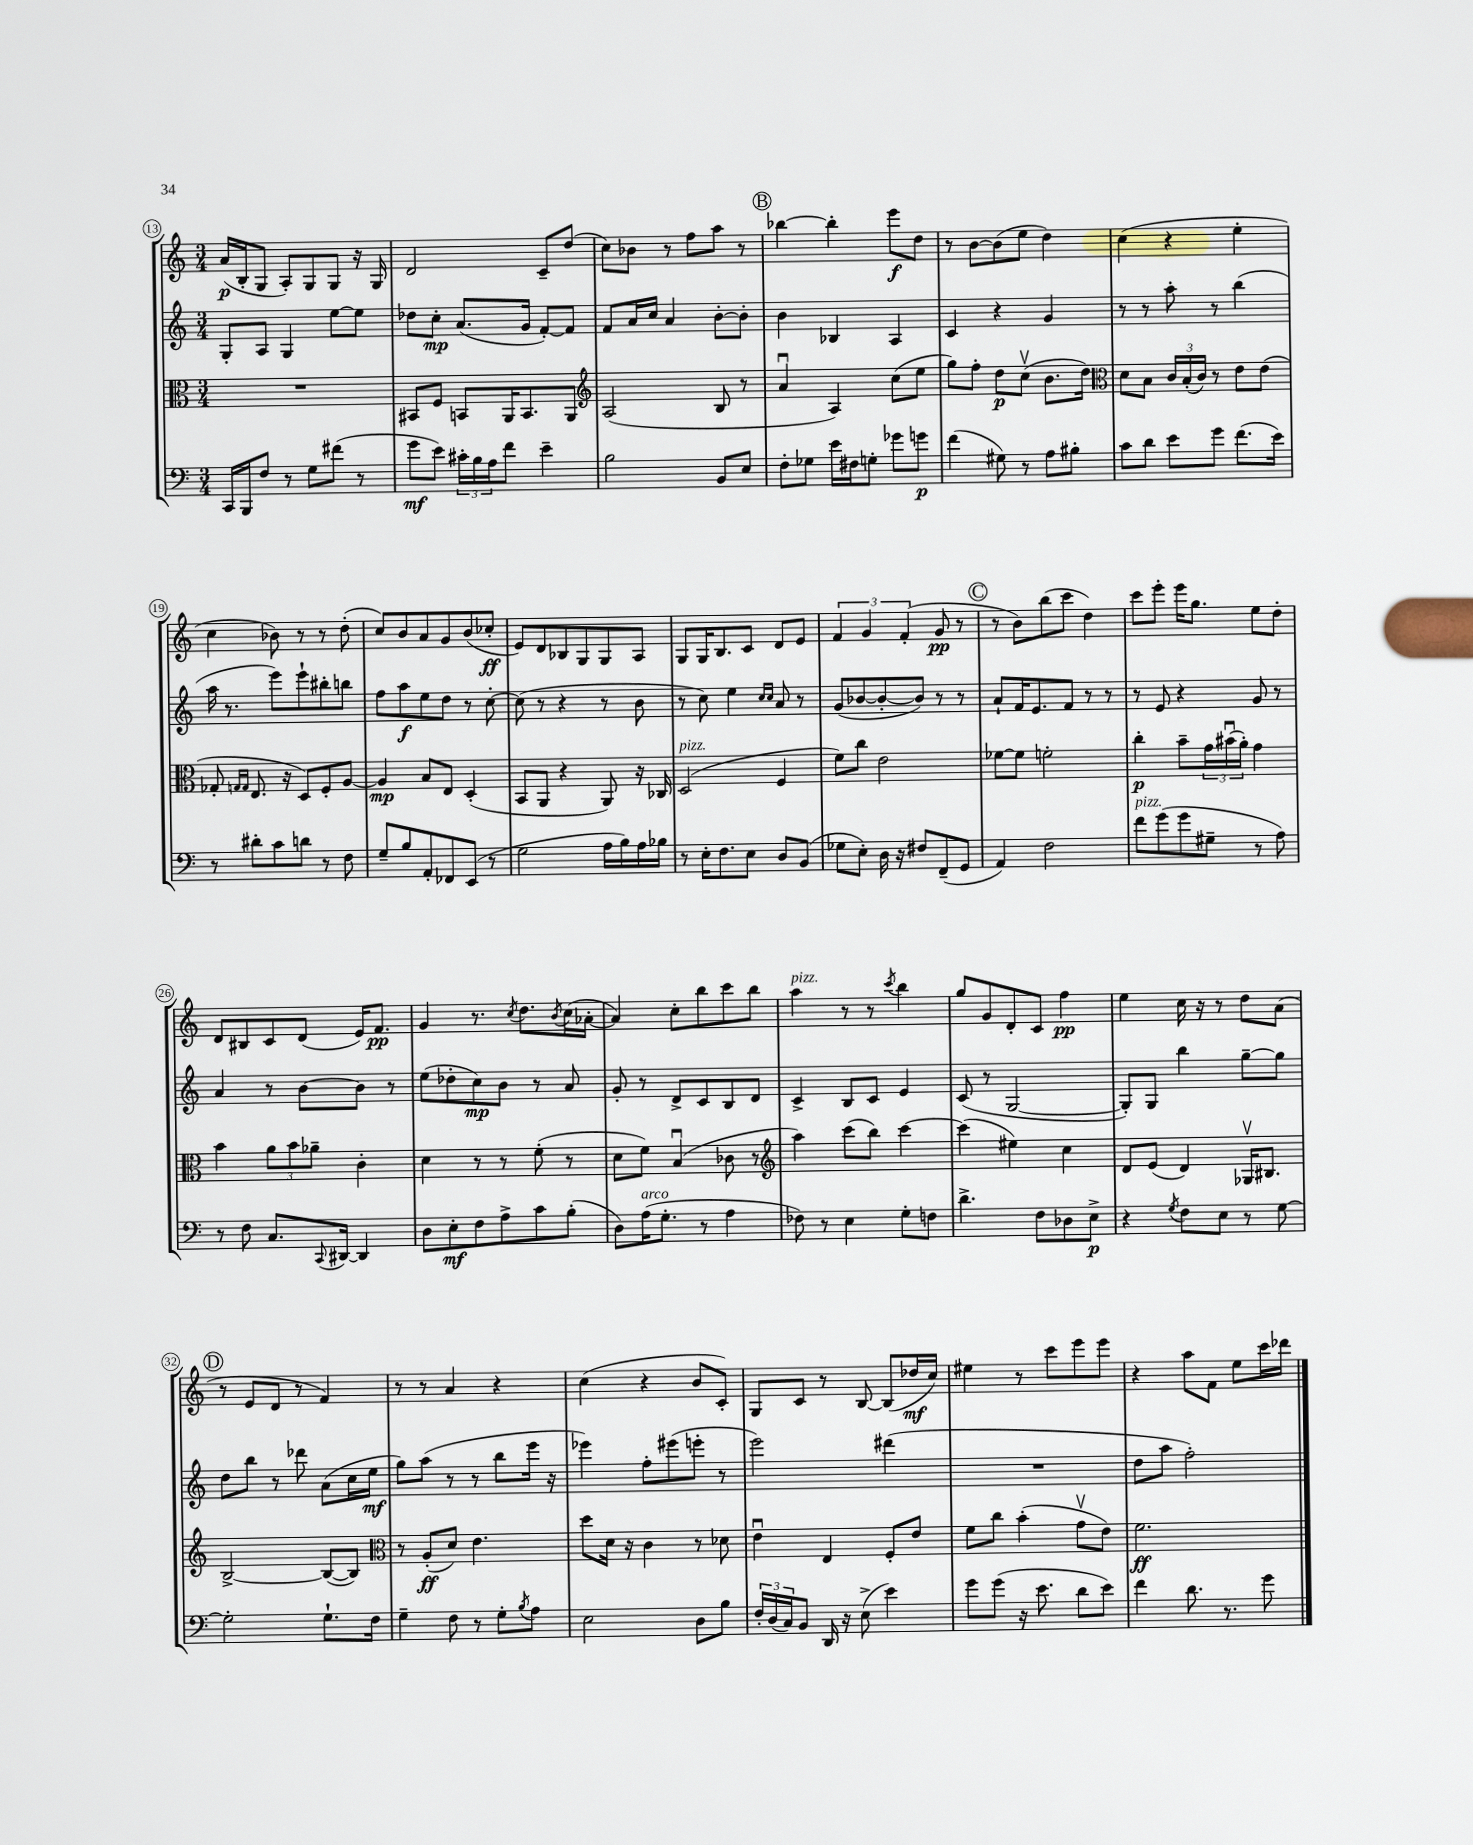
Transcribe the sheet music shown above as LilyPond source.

<<
\new StaffGroup <<
\new Staff = "s0" {
    \clef treble \key c \major \numericTimeSignature \time 3/4
    a'16\p( b16-. g8 a8-.) g8 g8 r16 g16 |
    d'2 c'8-- d''8( |
    c''8) bes'8 r8 f''8 a''8 r8 |
    \mark \markup { \circle "B" } bes''4~ bes''4-. e'''8\f d''8 |
    r8 b'8~ b'8( e''8 d''4) |
    c''4( r4 e''4-. |
    c''4 bes'8) r8 r8 d''8-.( |
    c''8) b'8 a'8 g'8 b'8( ces''8-.\ff |
    e'8) d'8 bes8 g8 g8 a8 |
    g8 g16 b8. c'8 d'8 e'8 |
    \tuplet 3/2 { f'4 g'4 f'4-.( } g'8\pp r8 |
    \mark \markup { \circle "C" } r8 b'8) b''8( c'''8 d''4) |
    c'''8 e'''8-. e'''16 g''8. e''8 d''8-. |
    d'8 bis8 c'8 d'8( e'16) f'8.\pp |
    g'4 r8. \acciaccatura { c''8 } d''8. \acciaccatura { b'8 } c''16( aes'16~-. |
    aes'4) c''8-. b''8 c'''8 b''8 |
    a''4^\markup { \italic "pizz." } r8 r8 \acciaccatura { c'''8 } b''4 |
    g''8 g'8 d'8-. c'8 f''4\pp |
    e''4 c''16 r16 r8 d''8 a'8( |
    \mark \markup { \circle "D" } r8 e'8 d'8 r8 f'4) |
    r8 r8 a'4 r4 |
    c''4( r4 b'8 c'8-.) |
    g8 c'8 r8 b8~ b8( des''16\mf c''16) |
    eis''4 r8 c'''8 e'''8 e'''8 |
    r4 a''8 f'8 e''8 c'''16 des'''16 \bar "|." |
}
\new Staff = "s1" {
    \clef treble \key c \major \numericTimeSignature \time 3/4
    g8-. a8 g4 e''8~ e''8 |
    des''8 c''8-.\mp a'8.( g'16 f'8~-.) f'8 |
    f'8 a'16 c''16 a'4 b'8~-. b'8-. |
    \mark \markup { \circle "B" } b'4 bes4 a4 |
    c'4 r4 g'4 |
    r8 r8 a''8-. r8 b''4( |
    a''16 r8. e'''8) e'''8-! bis''8-. b''8 |
    f''8 a''8\f e''8 d''8 r8 c''8~-. |
    c''8( r8 r4 r8 b'8 |
    r8 c''8) e''4 \grace { c''16 c''16 } a'8 r8 |
    g'8( bes'8~ bes'8~-. bes'8) r8 r8 |
    \mark \markup { \circle "C" } a'8-! f'16 e'8. f'8 r8 r8 |
    r8 e'8 r4 g'8 r8 |
    a'4 r8 b'8~ b'8 r8 |
    e''8( des''8-. c''8\mp) b'8 r8 a'8 |
    g'8-. r8 d'8-> c'8 b8 d'8 |
    c'4-> b8 c'8 e'4 |
    c'8( r8 g2~ |
    g8-.) g8 b''4 g''8~-- g''8 |
    \mark \markup { \circle "D" } d''8 b''8 r8 des'''8 a'8( c''16 e''16\mf |
    g''8) a''8( r8 r8 b''8 e'''16 r16 |
    ees'''4) f''8-. eis'''8( e'''8-. r8 |
    e'''2) dis'''4( |
    R2. |
    d''8 a''8 f''2-.) \bar "|." |
}
\new Staff = "s2" {
    \clef alto \key c \major \numericTimeSignature \time 3/4
    R2. |
    bis,8 f8 b,8 a,16 b,8. a,8 |
    \clef treble a2( b8 r8 |
    \mark \markup { \circle "B" } a'4\downbow a4) c''8( e''8 |
    g''8) f''8-. d''8\p c''8\upbow( b'8. d''16) |
    \clef alto d'8 b8 \tuplet 3/2 { c'16 b16-.( c'16) } r8 e'8 e'8( |
    ges8-. \grace { g16 g16 } e8. r16 d8) f8-. a8~ |
    a4\mp b8 e8 d4-.( |
    b,8 a,8 r4 a,8) r16 ces16 |
    d2^\markup { \italic "pizz." }( f4 |
    f'8) c''8 e'2 |
    \mark \markup { \circle "C" } fes'8~ fes'8 f'2-. |
    c''4-.\p b'8-- \tuplet 3/2 { g'16 bis'16\downbow( a'16-.) } g'4 |
    b'4 \tuplet 3/2 { a'8 b'8 aes'8-- } c'4-. |
    d'4 r8 r8 f'8-.( r8 |
    d'8 f'8) b4\downbow( ces'8 r8 |
    \clef treble a''4) c'''8( b''8) c'''4~ |
    c'''4( eis''4) c''4 |
    d'8 e'8( d'4) ges16\upbow bis8. |
    \mark \markup { \circle "D" } b2~-> b8~( b8) |
    \clef alto r8 a8-.\ff( d'8) e'4. |
    d''8 d'16 r16 c'4 r8 des'8 |
    e'4\downbow e4 f8-. e'8 |
    f'8 c''8 b'4-.( g'8\upbow e'8) |
    f'2.\ff \bar "|." |
}
\new Staff = "s3" {
    \clef bass \key c \major \numericTimeSignature \time 3/4
    c,16 b,,16 f8 r8 g8 fis'8( r8 |
    g'8\mf e'8) \tuplet 3/2 { cis'16-. b16 a16 } f'8 e'4-- |
    b2 b,8 e8 |
    \mark \markup { \circle "B" } f8-. ges8 e'16 fis16 g8-. ges'8 g'8\p |
    f'4( gis8) r8 a8 bis8-. |
    c'8 d'8 e'8 g'8 f'8.( e'16) |
    r8 dis'8-. c'8 d'8 r8 f8 |
    g8-- b8 a,8-. fes,8 e,8( r8 |
    g2 a16 b16) a16 bes16 |
    r8 e16-. f8. e8 d8 b,8( |
    ges8 e8-.) d16 r16 fis8 f,8--( g,8 |
    \mark \markup { \circle "C" } a,4) f2 |
    f'8^\markup { \italic "pizz." } g'8( g'8 gis8-- r8 a8) |
    r8 f8 c8. \appoggiatura { c,8 } dis,16~ dis,4 |
    d8 e8-.\mf f8 a8-> c'8 b8-.( |
    d8) a16^\markup { \italic "arco" }( g8.-. r8 a4 |
    fes8) r8 e4 g8-. f8 |
    d'4.-> f8 des8 e8->\p |
    r4 \acciaccatura { g8 } f8 e8 r8 g8~ |
    \mark \markup { \circle "D" } g2-. g8.-! f16 |
    g4-- f8 r8 g8-. \acciaccatura { b8 } a8 |
    e2 d8 b8 |
    \tuplet 3/2 { f16-. d16( c16) } b,8 d,16 r16 e8->( e'4) |
    g'8 g'8( r16 e'8. d'8 e'8) |
    f'4 d'8. r8. g'8 \bar "|." |
}
>>
>>
\layout { \context { \Score currentBarNumber = #13 \override BarNumber.stencil = #(make-stencil-circler 0.1 0.3 ly:text-interface::print) } }
